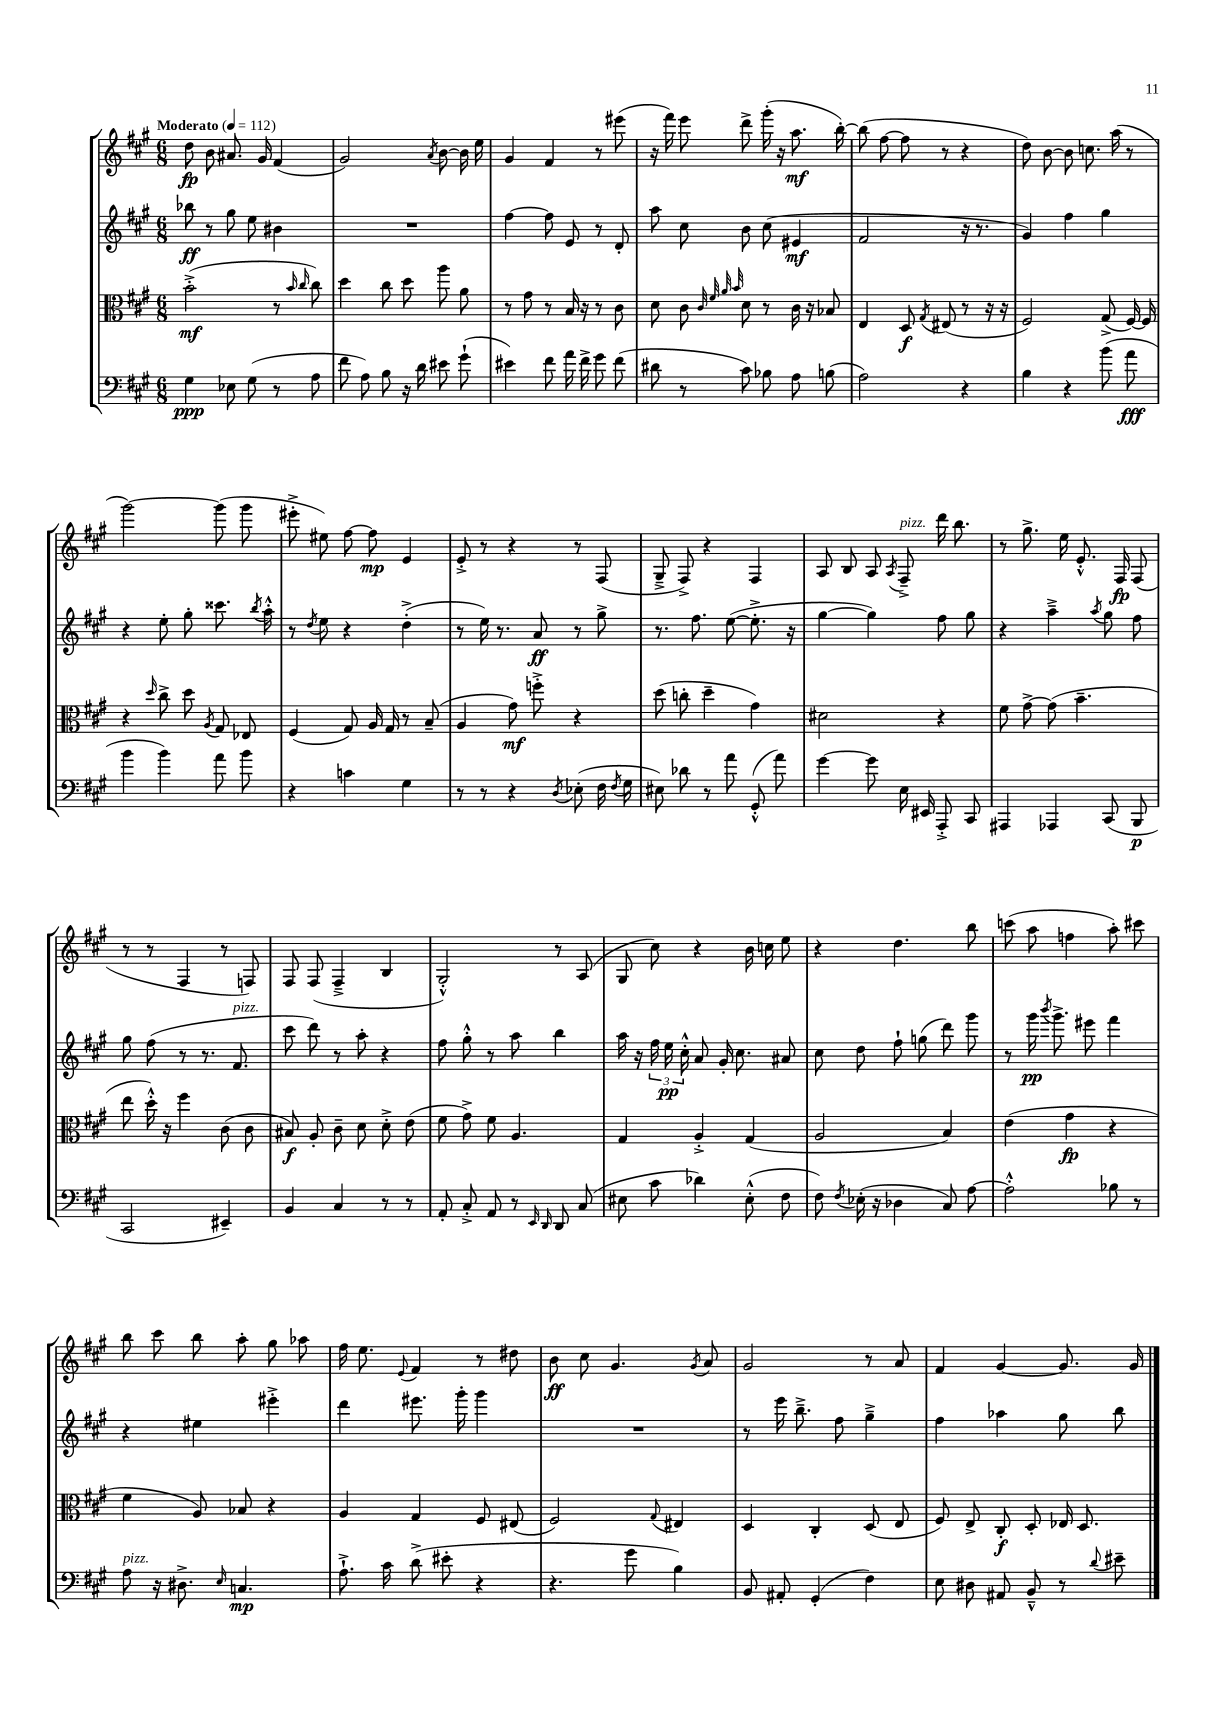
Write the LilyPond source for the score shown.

<<
\new StaffGroup <<
\new Staff = "s0" {
    \clef treble \key a \major \numericTimeSignature \time 6/8 \tempo "Moderato" 4 = 112
    \autoBeamOff d''8\fp b'8 ais'8. gis'16 fis'4( |
    gis'2) \acciaccatura { a'8 } b'8~ b'16 e''16 |
    gis'4 fis'4 r8 eis'''8( |
    r16 fis'''16) e'''8 d'''8-> gis'''16-.( r16 a''8.\mf b''16~-.) |
    b''8( fis''8~ fis''8 r8 r4 |
    d''8) b'8~ b'8 c''8. a''16( r8 |
    gis'''2~) gis'''8( gis'''8 |
    eis'''8-.-> eis''8) fis''8~ fis''8\mp e'4 |
    e'8-.-> r8 r4 r8 fis8( |
    gis8---> fis8->) r4 fis4 |
    a8 b8 a8 \acciaccatura { a8 } fis8--->^\markup { \italic "pizz." } d'''16 b''8. |
    r8 gis''8.-> e''16 e'8.-.-^ fis16\fp fis8( |
    r8 r8 fis4 r8 f8) |
    fis8 fis8( fis4---> b4 |
    gis2-.-^) r8 a8( |
    gis8 cis''8) r4 b'16 c''16 e''8 |
    r4 d''4. b''8 |
    c'''8( a''8 f''4 a''8-.) cis'''8 |
    b''8 cis'''8 b''8 a''8-. gis''8 aes''8 |
    fis''16 e''8. \appoggiatura { e'8 } fis'4 r8 dis''8 |
    b'8\ff cis''8 gis'4. \acciaccatura { gis'8 } a'8 |
    gis'2 r8 a'8 |
    fis'4 gis'4~ gis'8. gis'16 \bar "|." |
}
\new Staff = "s1" {
    \clef treble \key a \major \numericTimeSignature \time 6/8
    \autoBeamOff bes''8\ff r8 gis''8 e''8 bis'4 |
    R2. |
    fis''4~ fis''8 e'8 r8 d'8-. |
    a''8 cis''8 b'8 cis''8( eis'4\mf |
    fis'2 r16 r8. |
    gis'4) fis''4 gis''4 |
    r4 e''8-. gis''8-. cisis'''8. \acciaccatura { b''8 } a''16-.-^ |
    r8 \acciaccatura { d''8 } e''8 r4 d''4-.->( |
    r8 e''16) r8. a'8\ff r8 gis''8-> |
    r8. fis''8. e''8~( e''8.-.-> r16 |
    gis''4~ gis''4) fis''8 gis''8 |
    r4 a''4---> \acciaccatura { a''8 } gis''8 fis''8 |
    gis''8 fis''8( r8 r8. fis'8.^\markup { \italic "pizz." } |
    cis'''8 d'''8) r8 a''8-. r4 |
    fis''8 gis''8-.-^ r8 a''8 b''4 |
    a''16 r16 \tuplet 3/2 { fis''16 e''16\pp cis''16-.-^ } a'8 gis'16-. cis''8. ais'8 |
    cis''8 d''8 fis''8-! g''8( d'''8) gis'''8 |
    r8 gis'''16\pp \acciaccatura { b'''8 } gis'''8.-> eis'''8 fis'''4 |
    r4 eis''4 eis'''4-.-> |
    d'''4 eis'''8. gis'''16-. gis'''4 |
    R2. |
    r8 e'''16 b''8.---> fis''8 gis''4---> |
    fis''4 aes''4 gis''8 b''8 \bar "|." |
}
\new Staff = "s2" {
    \clef alto \key a \major \numericTimeSignature \time 6/8
    \autoBeamOff b'2-.->\mf( r8 \grace { b'16 cis''16 } cis''8) |
    d''4 cis''8 d''8 a''8 a'8 |
    r8 gis'8 r8 b16 r16 r8 cis'8 |
    d'8 cis'8 \grace { cis'32 fis'32 a'32 b'32 } d'8 r8 cis'16 r16 bes8 |
    e4 d8\f \acciaccatura { gis8 } eis8( r8 r16 r16 |
    fis2) gis8->( fis16~) fis16 |
    r4 \grace { d''16 } cis''8-> d''8 \acciaccatura { a8 } gis8 ees8 |
    fis4( gis8) a16 gis16 r8 b8--( |
    a4 gis'8\mf) f''8-.-> r4 |
    d''8( c''8-. d''4-- gis'4) |
    dis'2 r4 |
    fis'8 gis'8~-> gis'8( b'4.-- |
    e''8 d''16-.-^) r16 fis''4 cis'8( cis'8 |
    bis8\f) a8-. cis'8-- d'8 d'8-.-> e'8( |
    fis'8 gis'8->) fis'8 a4. |
    gis4 a4-.-> gis4( |
    a2 b4) |
    e'4( gis'4\fp r4 |
    fis'4 a8) bes8 r4 |
    a4 gis4 fis8 eis8( |
    fis2) \appoggiatura { gis8 } eis4 |
    d4 cis4-. d8( e8 |
    fis8) e8-> cis8-.\f d8-. ees16 d8. \bar "|." |
}
\new Staff = "s3" {
    \clef bass \key a \major \numericTimeSignature \time 6/8
    \autoBeamOff gis4\ppp ees8 gis8( r8 a8 |
    fis'8 a8) b8 r16 d'16 eis'8 gis'8-!( |
    eis'4) fis'8 a'16 fis'16-> gis'8 fis'8( |
    dis'8 r8 cis'8) bes8 a8 b8( |
    a2) r4 |
    b4 r4 b'8( a'8\fff |
    b'4 b'4) a'8 b'8 |
    r4 c'4 gis4 |
    r8 r8 r4 \acciaccatura { d8 } ees8-.( fis16 \acciaccatura { fis8 } gis16 |
    eis8) des'8 r8 a'8 gis,8-.-^( a'8) |
    gis'4~ gis'8 e16 eis,16 a,,8-.-> cis,8 |
    ais,,4 aes,,4 cis,8( b,,8\p |
    cis,2 eis,4--) |
    b,4 cis4 r8 r8 |
    a,8-. cis8-.-> a,8 r8 \grace { e,16 d,16 } d,8 cis8( |
    eis8 cis'8 des'4) eis8-.-^( fis8 |
    fis8) \acciaccatura { fis8 } ees16-.( r16 des4 cis8) a8~ |
    a2-.-^ bes8 r8 |
    a8^\markup { \italic "pizz." } r16 dis8.-> \grace { e16 } c4.\mp |
    a8.-!-> cis'16 d'8->( eis'8-. r4 |
    r4. gis'8 b4) |
    b,8 ais,8-. gis,4-.( fis4) |
    e8 dis8 ais,8 b,8---^ r8 \appoggiatura { d'8 } eis'8-- \bar "|." |
}
>>
>>
\layout { \context { \Score \remove "Bar_number_engraver" } }
